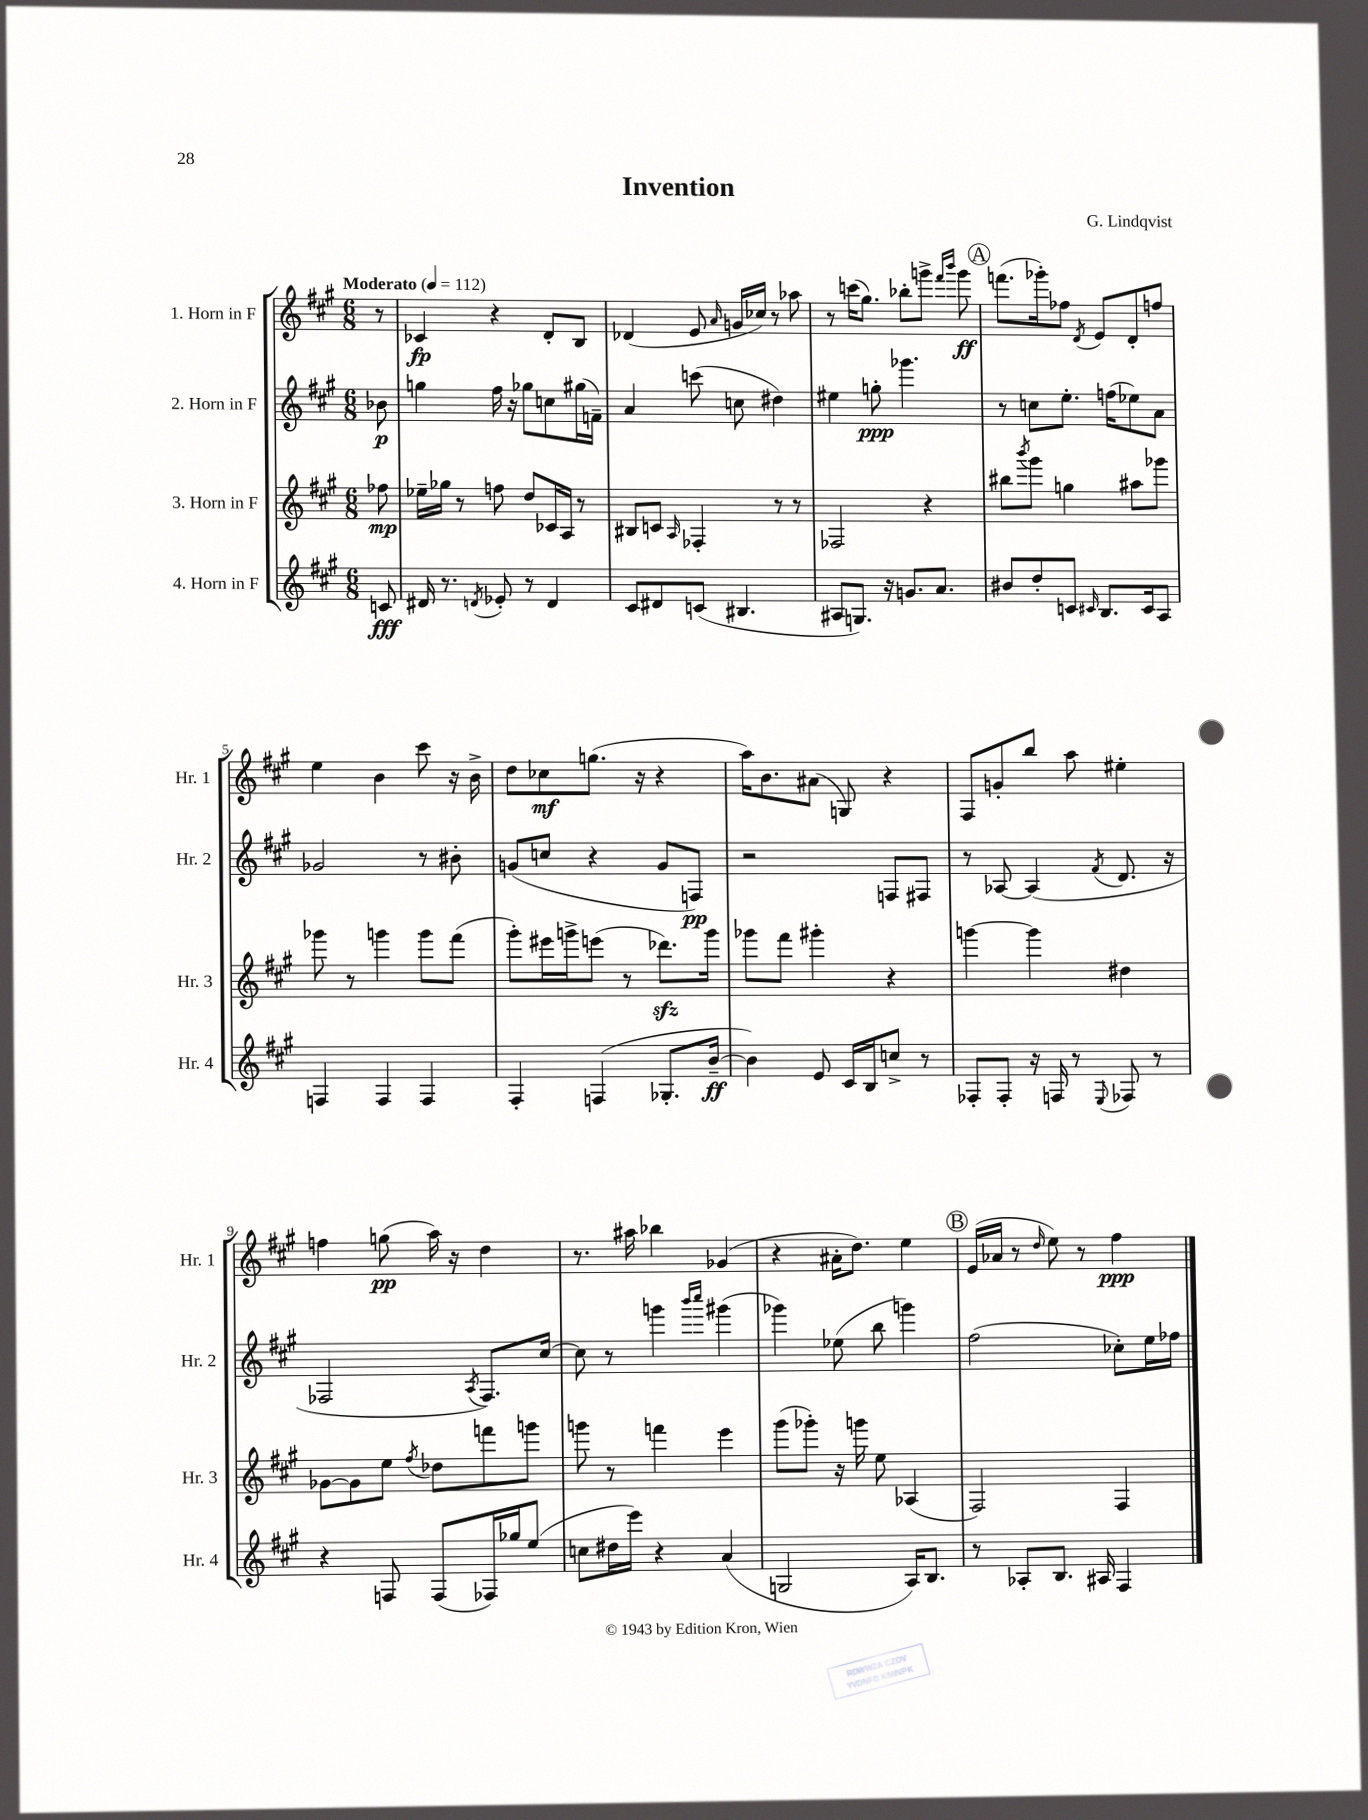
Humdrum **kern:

**kern	**kern	**kern	**kern
*staff4	*staff3	*staff2	*staff1
*clefG2	*clefG2	*clefG2	*clefG2
*k[f#c#g#]	*k[f#c#g#]	*k[f#c#g#]	*k[f#c#g#]
*M6/8	*M6/8	*M6/8	*M6/8
*MM112	*MM112	*MM112	*MM112
8c	8ff-	8b-	8r
=	=	=	=
16d#	16ee-~	4gg	4c-
8.r	16gg-	.	.
.	8r	.	.
8qd	.	.	.
8e-'	8ff	16ff#	4r
.	.	16r	.
8r	8dd	8gg-	.
4d	16c-	8cc	8d'
.	16A	.	.
.	8r	(16gg#	8B
.	.	16f~)	.
=	=	=	=
8c#	8B#	4a	(4d-
8d#	8c	.	.
.	16qqA	.	.
(8c	4F-'	(8ccc	8e
.	.	.	16qqa
4.B#	.	8cc	16g
.	.	.	16cc-)
.	8r	4dd#)	8r
.	8r	.	8aa-
=	=	=	=
8A#	2F-	4ee#	8r
8.G)	.	.	(16ccc
.	.	.	8.gg#)
.	.	8gg'	.
16r	.	.	.
8.g	.	4.ggg-	8bb-'
.	4r	.	8ggg^
8.a	.	.	.
.	.	.	16qqfff#
.	.	.	16qqbbb
.	.	.	8ggg
=	=	=	=
8b#	8bb#	8r	(8.fff
.	8qbbb	.	.
8dd'	8ggg#	8cc	.
.	.	.	16ggg-')
8c	4gg	8.ee'	8ff-
16qqc#	.	.	8qd
8.B	.	.	8e
.	.	(16ff	.
.	8aa#	8ee-)	8d'
16c#	.	.	.
8A	8ggg-	8a	8ff
=	=	=	=
4F	8ggg-	2g-	4ee
.	8r	.	.
4F	4ggg	.	4b
4F	8ggg	8r	8ccc#
.	(8fff#	8b#'	16r
.	.	.	16b^
=	=	=	=
4F#'	8ggg#')	(8g	8dd
.	16eee#	8cc	8cc-
.	16ggg^	.	.
(4F	(8eee	4r	(8.gg
.	8r	.	.
.	.	.	16r
8.G-'	8.ddd-)	8g	4r
.	.	8F)	.
[16b~	16ggg	.	.
=	=	=	=
4b])	8ggg-	2r	16aa)
.	.	.	8.b
.	8fff#	.	.
8e	4ggg#'	.	(8a#
16c#	.	.	8G)
16B	.	.	.
8cc^	4r	8F	4r
8r	.	8F#	.
=	=	=	=
8F-'	[4ggg	8r	8F#
8F-'	.	[8A-	8g'
16r	4ggg]	(4A-]	8bb
16F	.	.	.
8r	.	.	8aa
8qqE	.	8qf#	.
8F-	4dd#	8.d	4ee#'
8r	.	.	.
.	.	16r	.
=	=	=	=
4r	[8g-	2F-	4ff
.	8g-]	.	.
8F	8ee	.	(8gg
.	8qff#	.	.
(8F	8dd-	.	16aa)
.	.	.	16r
.	.	8qA	.
16F-)	8fff	8.F-)	4dd
16gg-	.	.	.
(8ee	8ggg	.	.
.	.	[16cc#	.
=	=	=	=
8cc	8ggg	8cc#]	8.r
16dd#	8r	8r	.
16eee)	.	.	16aa#
4r	4fff	4ggg	4bb-
.	.	16qqbbb	.
.	.	16qqcccc#	.
(4a	4eee	(4ggg#	(4g-
=	=	=	=
2G	(8ggg#	4ggg-)	4r
.	8ggg-')	.	.
.	16r	(8ee-	16a#'
.	16ggg	.	8.dd)
.	8ee	8bb	.
16A)	(4A-	4ggg)	4ee
8.B	.	.	.
=	=	=	=
8r	2F#)	(2ff#	(16e
.	.	.	16a-
8A-'	.	.	8r
.	.	.	16qqdd
8.B	.	.	8ee)
.	.	.	8r
16A#	.	.	.
4F#	4F#	8cc-')	4ff#
.	.	16ee	.
.	.	16ff-	.
==	==	==	==
*-	*-	*-	*-
